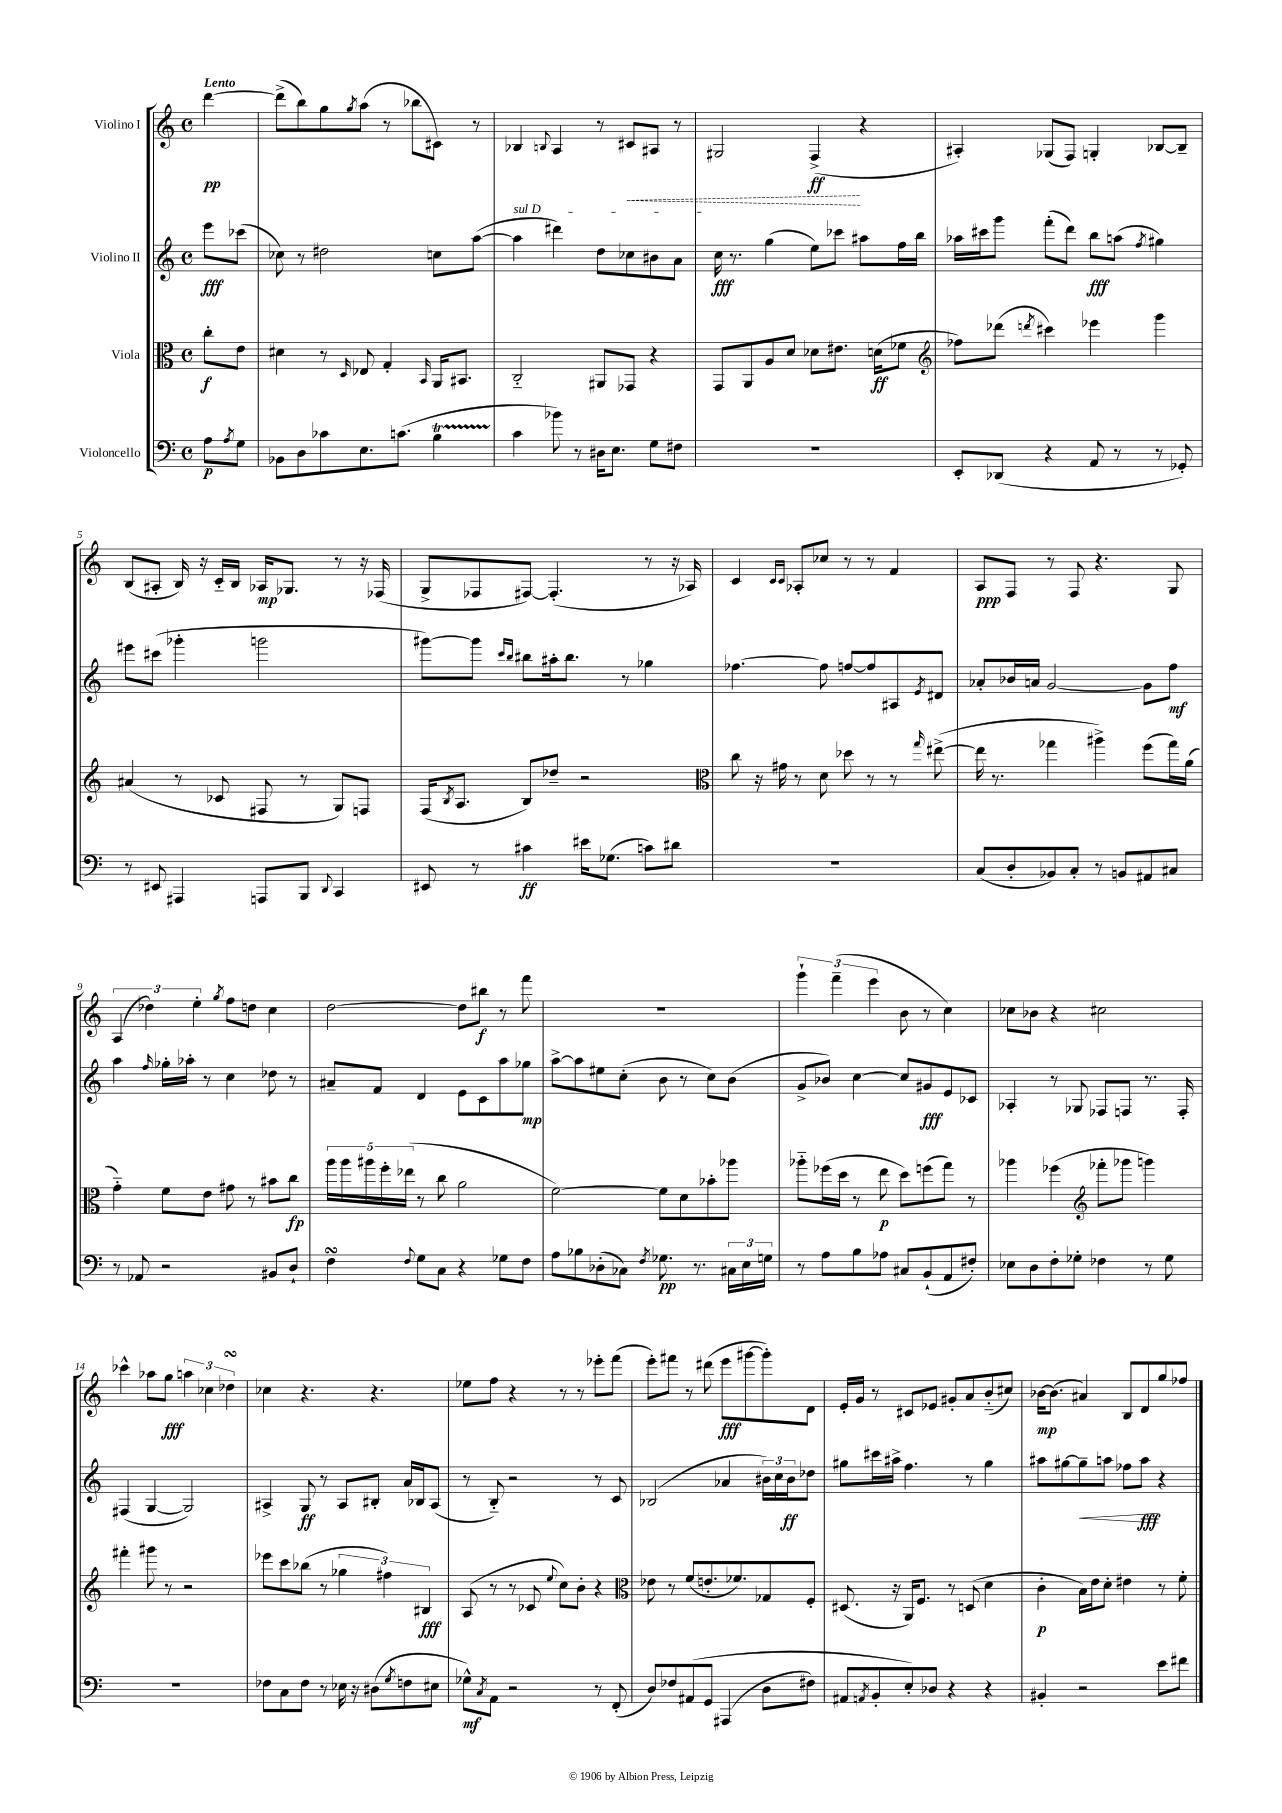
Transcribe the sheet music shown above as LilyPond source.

<<
\new StaffGroup <<
\new Staff = "s0" \with { instrumentName = "Violino I" } {
    \clef treble \key c \major \defaultTimeSignature \time 4/4 \partial 4 \tempo "Lento"
    d'''4~\pp |
    d'''8->( b''8) g''8 \acciaccatura { g''8 } a''8( r8 bes''8 cis'8) r8 |
    bes4 \appoggiatura { b8 } a4 r8 \once \override Hairpin.style = #'dashed-line cis'8\< ais8 r8 |
    gis2 f4->\ff\!( r4 |
    ais4-.) ges8( f8) g4-. bes8~ bes8-- |
    b8( ais8-. b16) r16 c'16-_ b16 aes16\mp ges8. r8 r16 fes16( |
    g8-> fes8 fis8~) fis4.-.( r8 r16 aes16) |
    c'4 \grace { c'16 c'16 } aes8-. ces''8 r8 r8 f'4 |
    a8\ppp f8 r8 f8 r4. g8 |
    \tuplet 3/2 { a4( des''4) e''4-. } \acciaccatura { g''8 } f''8 d''8 c''4 |
    d''2~ d''8 bis''8\f r8 f'''8 |
    R1 |
    \tuplet 3/2 { g'''4-! f'''4--( e'''4 } b'8 r8 c''4) |
    ces''8 bes'8 r4 cis''2 |
    ces'''4-^ aes''8 g''8\fff \tuplet 3/2 { a''4 ces''4 des''4\turn } |
    ces''4 r4. r4. |
    ees''8 f''8 r4 r8 r8 ees'''8-. f'''8( |
    e'''8-.) fis'''8 r8 dis'''8( e'''8\fff gis'''8~ gis'''8-.) d'8 |
    e'16-. g'16 r8 cis'8 ees'8 gis'8-. a'8 b'8-_( cis''8) |
    bes'16~\mp bes'8.( ais'4) b8 d'8 g''8 fes''8 \bar "|." |
}
\new Staff = "s1" \with { instrumentName = "Violino II" } {
    \clef treble \key c \major \defaultTimeSignature \time 4/4 \partial 4
    e'''8\fff ces'''8( |
    ces''8) r8 dis''2 c''8 a''8~( |
    \once \override TextSpanner.bound-details.left.text = \markup { \italic "sul D" } a''4\startTextSpan dis'''4) d''8 ces''8 bis'8 a'8 |
    c''16\fff\stopTextSpan r8. g''4( e''8) ces'''8 ais''8 f''16 b''16 |
    aes''16 cis'''16 g'''8 f'''8-.( d'''8) b''8\fff a''8( \acciaccatura { f''8 } gis''4) |
    eis'''8 cis'''8( ges'''4-. g'''2 |
    gis'''8~) gis'''8 \grace { c'''16 b''16 } bis''8 ais''16-. bis''8. r8 ges''4 |
    fes''4.~ fes''8 f''8~ f''8 ais8 \acciaccatura { e'8 } dis'8 |
    aes'8-. bes'16 a'16 g'2~ g'8 f''8\mf |
    a''4 \grace { f''16 } ges''16-. aes''16-. r8 c''4 des''8 r8 |
    ais'8-- f'8 d'4 e'8 c'8 a''8 ges''8\mp |
    a''8~-> a''8 eis''8 c''8-.( b'8 r8 c''8) b'8( |
    g'8-> bes'8) c''4~ c''8 gis'8\fff e'8 ces'8 |
    aes4-. r8 ges8 fes8 f8 r8. f16-. |
    fis4( g4~ g2) |
    ais4-> g8\ff r8 ais8 bis8-. a'16 bes16 ais8( |
    r8 b8-_) r2 r8 c'8 |
    bes2( aes'4 \tuplet 3/2 { bis'16) c''16 bis'16\ff } des''8 |
    gis''8 cis'''16 ais''16-> f''4. r8 gis''4 |
    ais''8 gis''8~ gis''8--\< a''8 fes''8 a''8\fff\! r4 \bar "|." |
}
\new Staff = "s2" \with { instrumentName = "Viola" } {
    \clef alto \key c \major \defaultTimeSignature \time 4/4 \partial 4
    c''8-.\f e'8 |
    dis'4 r8 \grace { d16 } ees8 g4-. \grace { b,16 } a,16 bis,8. |
    c2-_ ais,8 ges,8 r4 |
    g,8 a,8 a8 d'8 des'8 eis'8. d'16\ff( fes'8 |
    \clef treble fes''8) des'''8( \acciaccatura { d'''8 } cis'''4) ees'''4 g'''4 |
    ais'4( r8 ces'8 fis8 r8 g8) f8 |
    f16( \acciaccatura { b8 } a8. b8) des''8-- r2 |
    \clef alto c''8 r16 gis'16 r8 d'8 des''8 r8 r8 \grace { g''16 } eis''8~->( |
    eis''16 r8. ges''4 ais''4->) f''8( ges''16) a'16( |
    g'4-_) f'8 e'8 gis'8 r8 bis'8 c''8\fp |
    \tuplet 5/4 { a''16 a''16 ais''16 f''16-. ees''16( } r8 c''8 a'2 |
    f'2~) f'8 d'8 bes'8-. aes''8 |
    aes''8-_ fes''16( d''16 r8 e''8\p d''8) f''8( g''8) r8 |
    aes''4 fes''4( \clef treble fes'''8-. ges'''8 g'''4) |
    fis'''4-. gis'''8 r8 r2 |
    ees'''8 c'''8 bes''8( r8 \tuplet 3/2 { ges''4 fis''4) bis4\fff } |
    a8( r8 r8 ces'8 \appoggiatura { e''8 } c''8) b'8-. r4 |
    \clef alto ees'8 r8 f'8( e'8.-. fes'8.) ges8 f8-. |
    dis8.( r16 a,16) f8. r8 d8( d'4 |
    c'4-.\p b16) e'16 d'8-. eis'4 r8 f'8-. \bar "|." |
}
\new Staff = "s3" \with { instrumentName = "Violoncello" } {
    \clef bass \key c \major \defaultTimeSignature \time 4/4 \partial 4
    a8\p \acciaccatura { a8 } g8 |
    bes,8 d8 ces'8 e8. c'8.( b4\startTrillSpan |
    c'4\stopTrillSpan bes'8) r8 dis16 e8. g8 fis8 |
    R1 |
    e,8-. des,8( r4 a,8 r8 r8 ges,8-.) |
    r8 eis,8 ais,,4 a,,8 b,,8 \appoggiatura { d,8 } c,4 |
    eis,8 r8 cis'4\ff eis'16 ges8.( c'8) dis'8 |
    R1 |
    c8( d8-. bes,8) c8-. r8 b,8 ais,8 cis8 |
    r8 aes,8 r2 bis,8 d8-! |
    f4\turn \appoggiatura { f8 } g8 c8 r4 ges8 f8 |
    a8 bes8 des8-.( ces8) \acciaccatura { f8 } ges8.\pp r8. \tuplet 3/2 { cis16 e16 g16 } |
    r8 a8 b8 aes8 cis8 b,8-!( a,8 fis8-.) |
    ees8 d8 f8-. ges8-. fes4 r8 ges8 |
    R1 |
    fes8 c8 fes8 r8 ees16 r16 dis8( \acciaccatura { g8 } f8 eis8 |
    ges8-^\mf) \acciaccatura { c8 } a,8 r2 r8 f,8-.( |
    d8) fes8 ais,8\( g,8 ais,,4( d8 fis8) |
    ais,8 \acciaccatura { a,8 } b,8-. e8-.\) des8 r4 r4 |
    bis,4-. r2 e'8 fis'8 \bar "|." |
}
>>
>>
